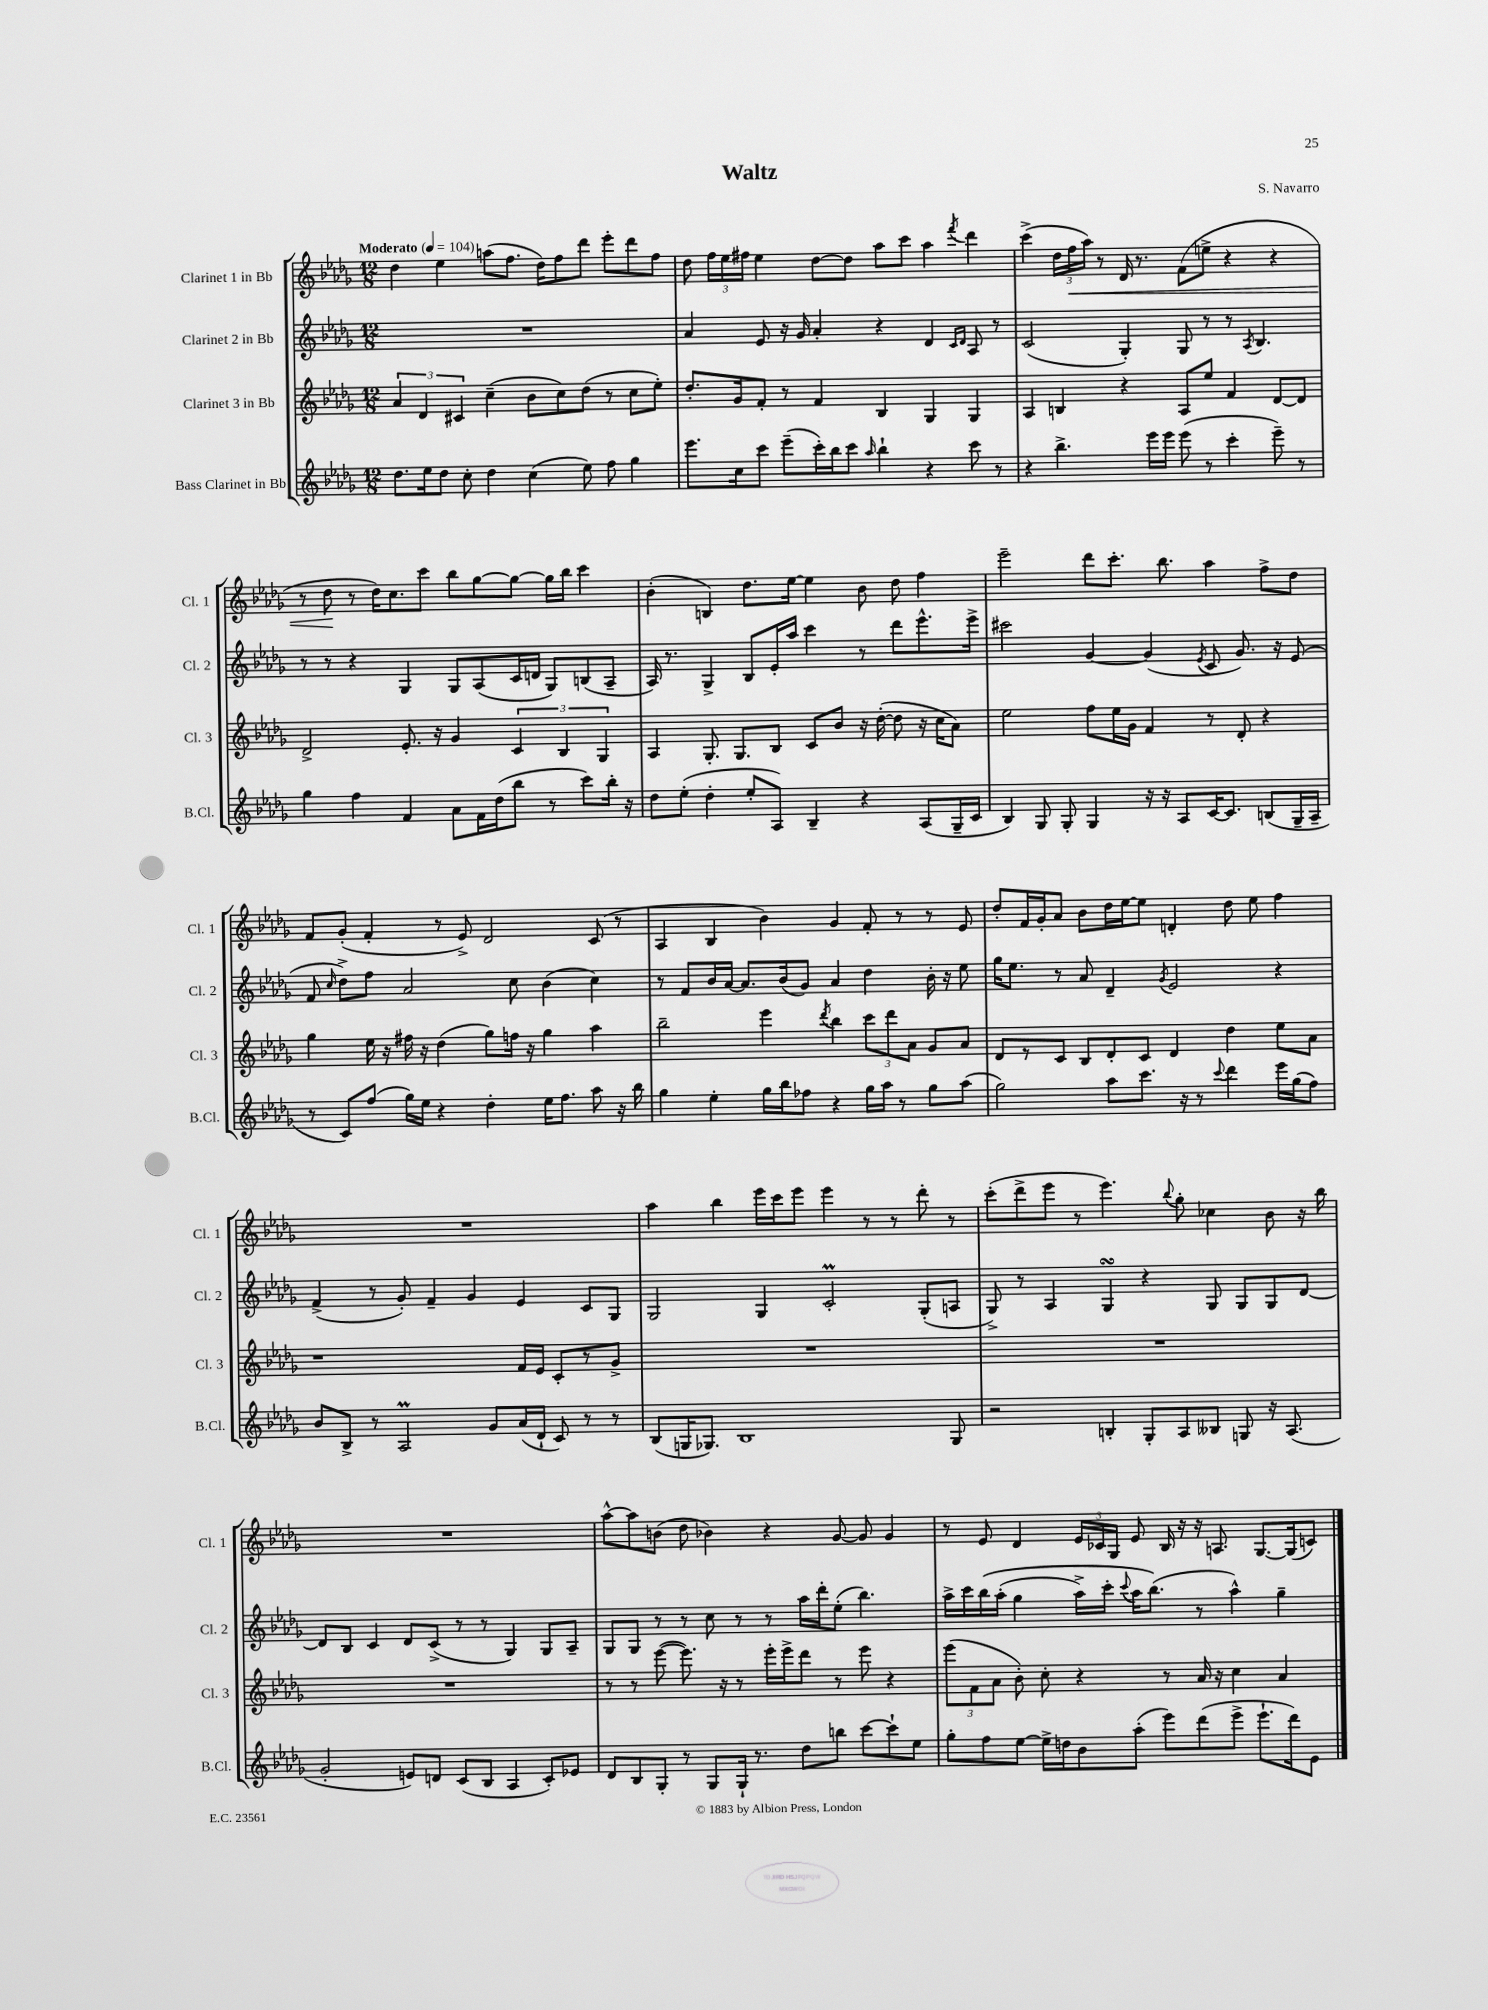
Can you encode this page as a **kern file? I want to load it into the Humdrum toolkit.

**kern	**kern	**kern	**kern	**dynam
*part4	*part3	*part2	*part1	*part1
*staff4	*staff3	*staff2	*staff1	*staff1
*I"Bass Clarinet in Bb	*I"Clarinet 3 in Bb	*I"Clarinet 2 in Bb	*I"Clarinet 1 in Bb	*
*I'B.Cl.	*I'Cl. 3	*I'Cl. 2	*I'Cl. 1	*
*clefG2	*clefG2	*clefG2	*clefG2	*
*k[b-e-a-d-g-]	*k[b-e-a-d-g-]	*k[b-e-a-d-g-]	*k[b-e-a-d-g-]	*
*M12/8	*M12/8	*M12/8	*M12/8	*
*MM104	*MM104	*MM104	*MM104	*
=1	=1	=1	=1	=1
!	!	!	!LO:TX:a:B:t=Moderato	!
8.dd-\L	6a-/	1.r	4dd-\	.
.	6d-/	.	.	.
16ee-\k	.	.	.	.
8dd-\J	.	.	4ee-\	.
.	6c#X/	.	.	.
8cc'\	.	.	.	.
4dd-\	(4cc~\	.	(8aan\L	.
.	.	.	8.ff\J	.
(4cc\	8b-\L	.	.	.
.	.	.	16dd-\KL)	.
.	8cc\)	.	8ff\	.
8ee-\)	(8dd-\J	.	8ddd-\J	.
8ff\	8r	.	8eee-'\L	.
4gg-\	8cc\L	.	8ddd-\	.
.	8ee-'\J)	.	8ff\J	.
=2	=2	=2	=2	=2
8.eee-\L	8.dd-'/L	4a-/	8dd-\	.
.	.	.	24ff\LL	.
.	.	.	24ee-\	.
16cc\k	16g-/k	.	.	.
.	.	.	24ff#X\JJ	.
8ccc\J	8f'/J	8e-/	4ee-\	.
(8eee-~\L	8r	16r	.	.
.	.	16g-/	.	.
16ccc'\L)	4f/	4a-'/	[8dd-\L	.
16bb-\J	.	.	.	.
8ccc\J	.	.	8dd-\J]	.
16qqaa-/	.	.	.	.
4bb-`\	4B-/	4r	8aa-\L	.
.	.	.	8ccc\J	.
4r	4G-/	4d-/	4aa-\	.
.	.	16qqc/LL	.	.
.	.	16qqd-/JJ	8qfff/	.
8ccc\	4G-/	8A-/	4ddd-\	.
8r	.	8r	.	.
=3	=3	=3	=3	=3
4r	4A-/	(2c/	(4ccc^\	.
4.bb-^\	4Bn/	.	24dd-\LL	.
!	!	!	!	!LO:HP:b
.	.	.	24ff\	<
.	.	.	24aa-\JJ)	.
.	.	.	8r	.
.	4r	4G-'/)	16d-/	.
.	.	.	8.r	.
16eee-\LL	.	.	.	.
16eee-\JJ	.	.	.	.
(8eee-\	8A-/L	8G-/	(8f\L	.
8r	8ee-/J	8r	8een^\J	.
4ccc'\	4f/	8r	4r	.
.	.	8qA-/	.	.
.	.	4.B-/	.	.
8eee-~\)	[8d-/L	.	4r	.
8r	8d-/J]	.	.	.
!!LO:LB:g=z
=4	=4	=4	=4	=4
4gg-\	2d-^/	8r	8r	.
.	.	8r	8dd-\	.
4ff\	.	4r	8r	[
.	.	.	16dd-\KL)	.
.	.	.	8.cc\	.
4f/	8.e-'/	4G-/	.	.
.	.	.	8ccc\J	.
.	16r	.	.	.
8a-\L	4g-/	8G-/L	8bb-\L	.
16f\L	.	(8A-/	[8gg-\	.
(16dd-\J	.	.	.	.
8bb-\J	6c/	16c/L	8gg-\J_	.
.	.	16dn/JJ	.	.
8r	.	8G-/L)	16gg-\LL]	.
.	6B-/	.	.	.
.	.	.	16bb-\JJ	.
8ccc\L)	.	(8Bn/	4ccc\	.
.	6G-/	.	.	.
16bb-'\Jk	.	8A-~/J	.	.
16r	.	.	.	.
=5	=5	=5	=5	=5
8dd-\L	4A-/	16A-/)	(4b-'\	.
.	.	8.r	.	.
(8ee-'\J	.	.	.	.
4dd-'\	8.G-'/	4G-^/	4Bn/)	.
.	8.G-/L	.	.	.
8ee-'/L	.	8B-/L	8.dd-\L	.
8A-/J)	8B-/J	16e-'/L	.	.
.	.	16aa-/JJ	[16ee-\Jk	.
4B-~/	8c/L	4ccc\	4ee-\]	.
.	8b-/J	.	.	.
4r	16r	8r	8b-\	.
.	([16dd-'\	.	.	.
.	8dd-\]	8ddd-\L	8dd-\	.
(8A-/L	16r	8.eee-^^\	4ff\	.
.	16cc\KL	.	.	.
16G-~/L	8a-\J)	.	.	.
16c/JJ	.	16eee-^\Jk	.	.
=6	=6	=6	=6	=6
4B-/)	2ee-\	2ccc#X\	2eee-~\	.
8G-/	.	.	.	.
8G-'/	.	.	.	.
4G-/	8ff\L	[4g-/	8ddd-\L	.
.	16ee-\L	.	8.ccc'\J	.
.	16g-\JJ	.	.	.
16r	4f/	(4g-/]	.	.
16r	.	.	8.bb-\	.
8A-/L	.	.	.	.
.	.	8qe-/	.	.
[16c/K	8r	8c/	4aa-\	.
8.c/J]	.	.	.	.
.	8d-'/	8.g-/)	.	.
(8Bn/L	4r	.	8ff^\L	.
.	.	16r	.	.
16G-~/L	.	(8e-/	8dd-\J	.
16A-~/JJ	.	.	.	.
!!LO:LB:g=z
=7	=7	=7	=7	=7
8r	4gg-\	8f/	8f/L	.
.	.	16qqcc/	.	.
8c/L)	.	8dd-^\L)	(8g-'/J	.
(8ff/J	16ee-\	8ff\J	4f'/	.
.	16r	.	.	.
16gg-\LL)	16ff#X\	2a-/	.	.
16ee-\JJ	16r	.	.	.
4r	(4dd-\	.	8r	.
.	.	.	8e-^/)	.
4dd-'\	8gg-\L)	.	2d-/	.
.	16ffn\Jk	8cc\	.	.
.	16r	.	.	.
16ee-\KL	4gg-\	(4b-\	.	.
8.ff\J	.	.	.	.
8aa-\	4aa-\	4cc\)	(8c/	.
16r	.	.	8r	.
16bb-\	.	.	.	.
=8	=8	=8	=8	=8
4gg-\	2bb-~\	8r	4A-/	.
.	.	8f/L	.	.
4ee-'\	.	16b-/L	4B-/	.
.	.	[16a-/JJ	.	.
.	.	8.a-/L]	.	.
16gg-\LL	4eee-\	.	4b-\)	.
16bb-\J	.	(16b-/k	.	.
8ff-X\J	.	8g-/J)	.	.
.	8qddd-/	.	.	.
4r	4bb-\	4a-/	4g-/	.
16gg-\LL	12ccc\L	4dd-\	8f'/	.
16aa-\JJ	.	.	.	.
.	12ddd-\	.	.	.
8r	.	.	8r	.
.	12a-\J	.	.	.
8gg-\L	8g-/L	16b-'\	8r	.
.	.	16r	.	.
(8aa-\J	8a-/J	8ee-\	8e-/	.
=9	=9	=9	=9	=9
2gg-\)	8d-/L	16gg-\KL	8dd-'/L	.
.	.	8.ee-\J	.	.
.	8r	.	16f/L	.
.	.	.	16g-'/J	.
.	8c/J	8r	8a-/J	.
.	8B-/L	8a-/	8b-\L	.
8aa-\L	8d-'/	4d-~/	16dd-\L	.
.	.	.	[16ee-\J	.
8.ccc\J	8c/J	.	8ee-\J]	.
.	.	8qg-/	.	.
.	4d-/	2e-/	4dn'/	.
16r	.	.	.	.
8r	.	.	.	.
8qqccc/	.	.	.	.
4ddd-\	4dd-\	.	8dd-\	.
.	.	.	8ee-\	.
16eee-\LL	8ee-\L	4r	4ff\	.
(16gg-\J	.	.	.	.
8ff\J)	8a-\J	.	.	.
!!LO:LB:g=z
=10	=10	=10	=10	=10
8b-/L	1r	(4f^/	1.r	.
8B-^/J	.	.	.	.
8r	.	8r	.	.
2A-M/	.	8g-'/)	.	.
.	.	4f~/	.	.
.	.	4g-/	.	.
8g-/L	.	.	.	.
(16a-/L	16f/LL	4e-/	.	.
16d-`/JJ	16e-/JJ	.	.	.
8c/)	8c'/L	.	.	.
8r	8r	8c/L	.	.
8r	8g-^/J	8G-/J	.	.
=11	=11	=11	=11	=11
(8B-/L	1.r	2G-/	4aa-\	.
16Gn/K	.	.	.	.
8.G-X/J)	.	.	.	.
.	.	.	4bb-\	.
1B-	.	.	.	.
.	.	4G-/	16eee-\LL	.
.	.	.	16ccc\J	.
.	.	.	8eee-\J	.
.	.	2cm'/	4eee-\	.
.	.	.	8r	.
.	.	.	8r	.
.	.	(8G-'/L	8ddd-'\	.
8G-/	.	8An/J	8r	.
=12	=12	=12	=12	=12
2r	1.r	8G-^/)	(8ccc'\L	.
.	.	8r	8ddd-^\	.
.	.	4A-/	8eee-\J	.
.	.	.	8r	.
4Bn'/	.	4G-sSSs/	4.eee-\)	.
8G-'/L	.	4r	.	.
.	.	.	8qqbb-/	.
8A-/	.	.	8gg-'\	.
8B--X/J	.	8G-/	4cc-X\	.
8Gn/	.	8G-/L	.	.
16r	.	8G-/	8b-\	.
(8.A-/	.	.	.	.
.	.	[8d-/J	16r	.
.	.	.	16bb-\	.
!!LO:LB:g=z
=13	=13	=13	=13	=13
2g-'/	1.r	8d-/L]	1.r	.
.	.	8B-/J	.	.
.	.	4c/	.	.
8en/L)	.	8d-/L	.	.
8dn/J	.	(8c^/J	.	.
(8c/L	.	8r	.	.
8B-/J	.	8r	.	.
4A-/	.	4G-/)	.	.
8c'/L)	.	8G-/L	.	.
8e-X/J	.	8A-~/J	.	.
=14	=14	=14	=14	=14
8d-/L	8r	8G-/L	[8aa-^^\L	.
8B-/	8r	8G-/J	8aa-\]	.
8G-'/J	([8eee-\	8r	(8bn\J	.
8r	8.eee-\])	8r	8dd-\	.
8G-/L	.	8cc\	4b-X\)	.
.	16r	.	.	.
16G-`/Jk	8r	8r	.	.
8.r	.	.	.	.
.	16eee-'\LL	8r	4r	.
.	16eee-^\J	.	.	.
8dd-\L	8ddd-\J	16aa-\LL	.	.
.	.	16ddd-'\J	.	.
8bbn\J	8r	(8ee-'\J	[8g-/	.
[8ccc\L	8eee-\	4.bb-\)	8g-/]	.
8ccc`\]	4r	.	4g-/	.
8ee-\J	.	.	.	.
=15	=15	=15	=15	=15
8gg-'\L	(12eee-\L	16aa-^\LL	8r	.
.	.	16ccc\	.	.
.	12f\	.	.	.
8ff\	.	(16bb-\	8e-/	.
.	12a-\J	.	.	.
.	.	(16aa-'\JJ	.	.
[8ee-\J	8b-'\)	4gg-\	4d-/	.
16ee-^\LL]	8cc'\	.	.	.
16ddn\J	.	.	.	.
8b-\	4r	16aa-^\LL)	24e-/LL	.
.	.	.	24c-X/	.
.	.	16ccc'\JJ	.	.
.	.	.	24G-/JJ	.
.	.	8qqccc/	.	.
(8aa-'\J	.	16aa-\KL	8e-/	.
.	.	(8.bb-\J)	.	.
8eee-\L)	8r	.	16B-/	.
.	.	.	16r	.
(8ddd-\	16a-/	8r	16r	.
.	16r	.	8.An/	.
8eee-^\J	4cc\	4aa-^^\)	.	.
8.eee-`\L	.	.	[8.G-/L	.
.	4a-/	4gg-~\	.	.
16ddd-\k)	.	.	(16G-/k]	.
8e-\J	.	.	8cn/J)	.
==	==	==	==	==
*-	*-	*-	*-	*-
